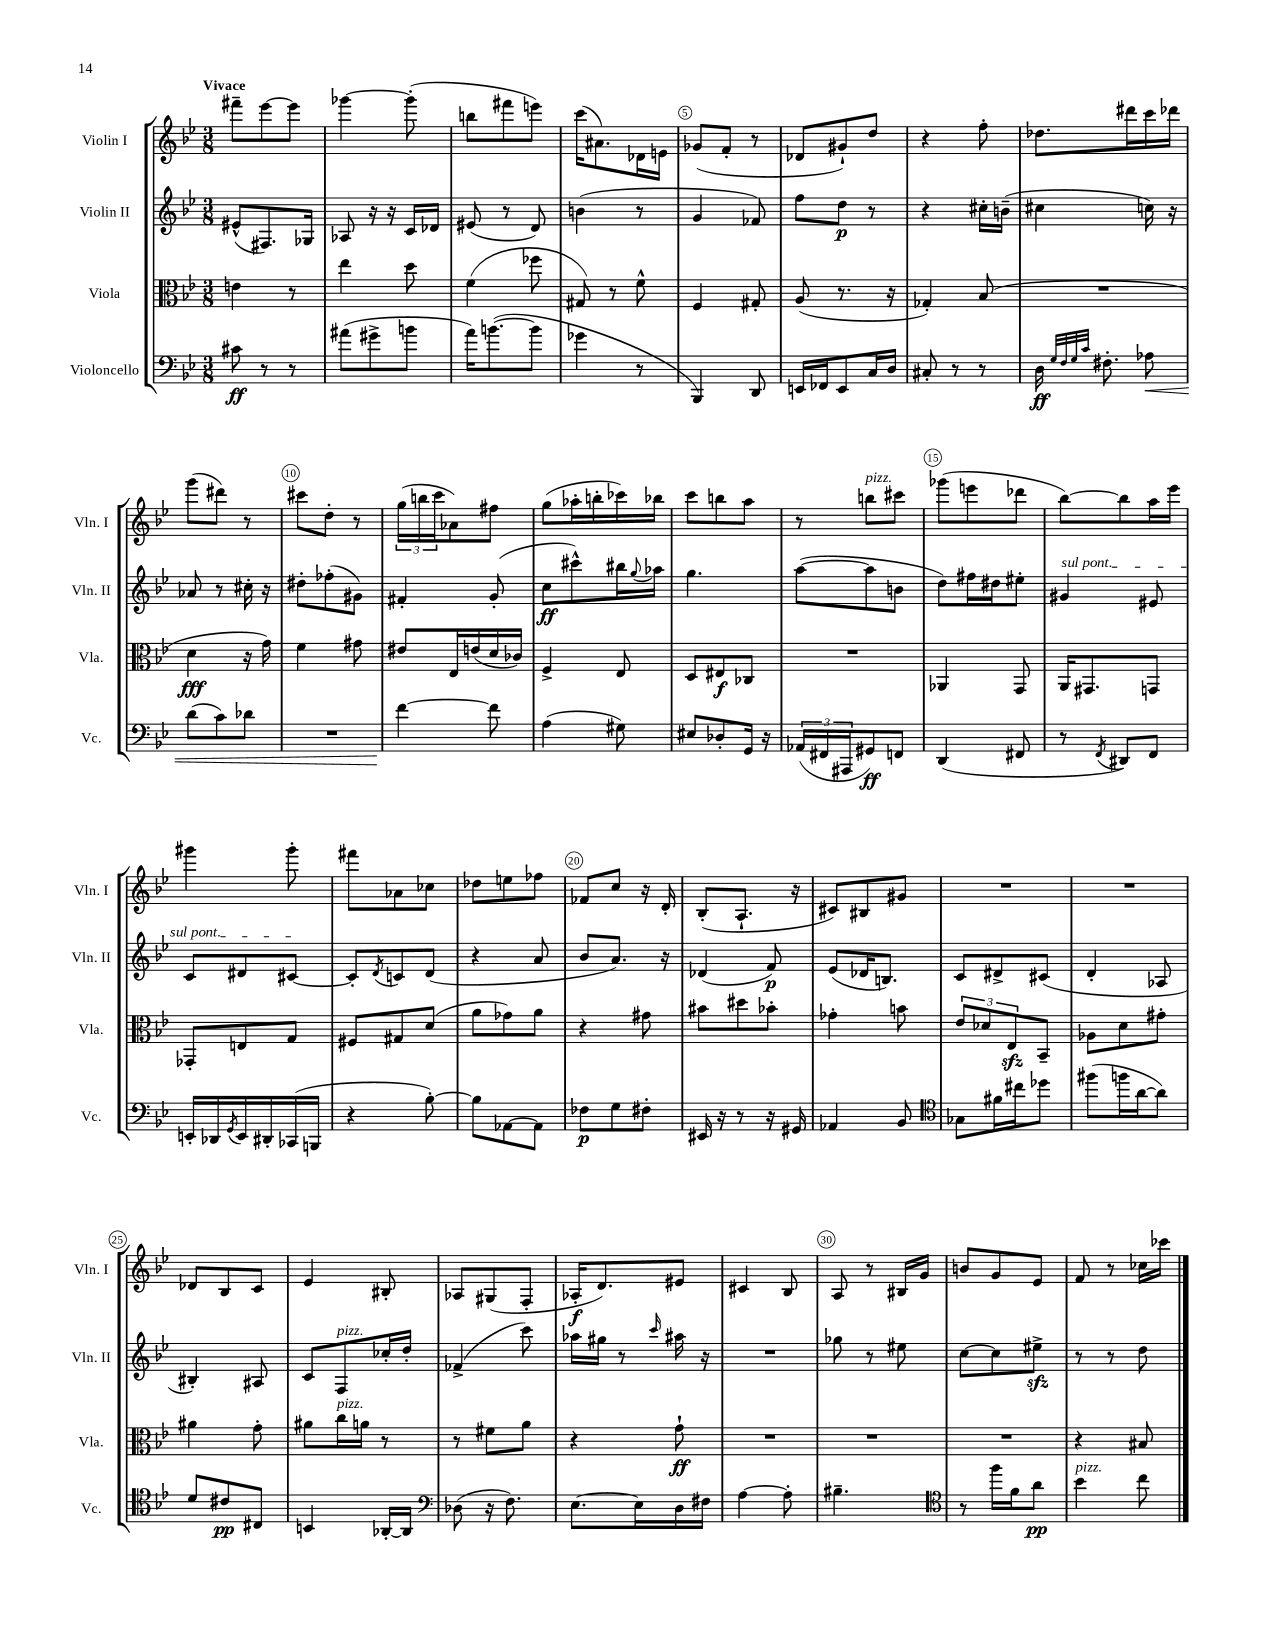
<<
\new StaffGroup <<
\new Staff = "s0" \with { instrumentName = "Violin I" shortInstrumentName = "Vln. I" } {
    \clef treble \key bes \major \numericTimeSignature \time 3/8 \tempo "Vivace"
    fis'''8-- ees'''8~ ees'''8 |
    ges'''4~ ges'''8-.( |
    b''8 fis'''8 e'''8) |
    c'''16( ais'8.) des'16 e'16 |
    ges'8( f'8-. r8 |
    des'8 gis'8-!) d''8 |
    r4 f''8-. |
    des''8. dis'''16 c'''16 des'''16 |
    g'''8( dis'''8) r8 |
    cis'''8 d''8-. r8 |
    \tuplet 3/2 { g''16( b''16 c'''16 } aes'8) fis''8 |
    g''8( aes''16-. b''16-. ces'''16) bes''16 |
    c'''8 b''8 a''8 |
    r8 b''8^\markup { \italic "pizz." } cis'''8 |
    ges'''8( e'''8 des'''8 |
    bes''8~) bes''8 a''16 ees'''16 |
    gis'''4 gis'''8-. |
    fis'''8 aes'8 ces''8 |
    des''8 e''8 fes''8 |
    fes'8 c''8 r16 d'16-. |
    bes8-.( a8.-! r16 |
    cis'8) bis8 gis'8 |
    R4. |
    R4. |
    des'8 bes8 c'8 |
    ees'4 bis8-. |
    aes8 gis8( f8-. |
    aes16-.\f d'8.) eis'8 |
    cis'4 bes8 |
    a8 r8 bis16 g'16 |
    b'8 g'8 ees'8 |
    f'8 r8 ces''16 ces'''16 \bar "|." |
}
\new Staff = "s1" \with { instrumentName = "Violin II" shortInstrumentName = "Vln. II" } {
    \clef treble \key bes \major \numericTimeSignature \time 3/8
    eis'8-^( fis8.) ges16 |
    aes8 r16 r16 c'16 des'16 |
    eis'8( r8 d'8) |
    b'4( r8 |
    g'4 fes'8) |
    f''8 d''8\p r8 |
    r4 cis''16-. b'16--( |
    cis''4 c''16) r16 |
    aes'8 r8 cis''16-. r16 |
    dis''8-. fes''8-.( gis'8) |
    fis'4-. g'8-.( |
    c''8\ff cis'''8-^) bis''16 \appoggiatura { g''8 } aes''16 |
    g''4. |
    a''8~( a''8 b'8 |
    d''8) fis''16 dis''16 eis''8-. |
    \once \override TextSpanner.bound-details.left.text = \markup { \italic "sul pont." } gis'4\startTextSpan eis'8 |
    c'8 dis'8 cis'8~\stopTextSpan |
    cis'8-. \acciaccatura { d'8 } c'8 d'8( |
    r4 a'8 |
    bes'8 a'8.) r16 |
    des'4( f'8\p) |
    ees'8( des'16 b8.) |
    c'8 dis'8-> cis'8( |
    d'4-. aes8 |
    bis4-.) ais8 |
    c'8 f8^\markup { \italic "pizz." } ces''16-. d''16-. |
    fes'4->( c'''8) |
    aes''16 gis''16 r8 \grace { c'''16 } ais''16 r16 |
    R4. |
    ges''8 r8 eis''8 |
    c''8~ c''8 eis''8->\sfz |
    r8 r8 d''8 \bar "|." |
}
\new Staff = "s2" \with { instrumentName = "Viola" shortInstrumentName = "Vla." } {
    \clef alto \key bes \major \numericTimeSignature \time 3/8
    e'4 r8 |
    ees''4 d''8 |
    f'4( fes''8 |
    gis8) r8 f'8-^ |
    f4 gis8-. |
    a8( r8. r16 |
    ges4-.) bes8( |
    R4. |
    d'4\fff r16 g'16) |
    f'4 gis'8 |
    eis'8 ees16 e'16( d'16 ces'16) |
    f4-> ees8 |
    d8 eis8\f ces8 |
    R4. |
    aes,4 g,8 |
    a,16 gis,8. g,8 |
    ges,8-. e8 g8 |
    fis8 gis8 d'8( |
    a'8 ges'8) a'8 |
    r4 gis'8 |
    bis'8 dis''8 bes'8-. |
    ges'4-. b'8 |
    \tuplet 3/2 { ees'8 des'8 ees8\sfz } bes,8-- |
    aes8 d'8 gis'8-. |
    ais'4 g'8-. |
    ais'8 c''16^\markup { \italic "pizz." } a'16 r8 |
    r8 fis'8 a'8 |
    r4 g'8-!\ff |
    R4. |
    R4. |
    R4. |
    r4 bis8 \bar "|." |
}
\new Staff = "s3" \with { instrumentName = "Violoncello" shortInstrumentName = "Vc." } {
    \clef bass \key bes \major \numericTimeSignature \time 3/8
    cis'8\ff r8 r8 |
    ais'8( gis'8-> b'8 |
    a'16) b'8.~( b'8 |
    ges'4 r8 |
    bes,,4) d,8 |
    e,16 fes,16 e,8 c16 d16 |
    cis8-. r8 r8 |
    d16\ff \grace { g32 f32 g32 c'32 } fis8.-. aes8\< |
    d'8( c'8) des'8 |
    R4. |
    f'4~\! f'8 |
    a4( gis8) |
    eis8 des8-. g,16 r16 |
    \tuplet 3/2 { aes,16( fis,16 ais,,16 } gis,8\ff) f,8 |
    d,4( fis,8 |
    r8 \acciaccatura { f,8 } dis,8) f,8 |
    e,16-. des,16 \acciaccatura { g,8 } e,16 dis,16-. ces,16( b,,16 |
    r4 bes8~-.) |
    bes8 aes,8~ aes,8 |
    fes8\p g8 fis8-. |
    eis,16 r16 r8 r16 gis,16 |
    aes,4 bes,8 |
    \clef tenor ges8 fis'16 cis''16 des''8 |
    fis''8( f''16 a'16~ a'8) |
    d'8 cis'8\pp cis8 |
    b,4 aes,16~-. aes,16 |
    \clef bass des8( r16 f8.) |
    ees8.~ ees16 d16 fis16 |
    a4~ a8-. |
    bis4.-- |
    \clef tenor r8 f''16 f'16 a'8\pp |
    bes'4^\markup { \italic "pizz." } c''8 \bar "|." |
}
>>
>>
\layout { \context { \Score \override BarNumber.break-visibility = ##(#f #t #t) barNumberVisibility = #(every-nth-bar-number-visible 5) \override BarNumber.stencil = #(make-stencil-circler 0.1 0.3 ly:text-interface::print) } }
